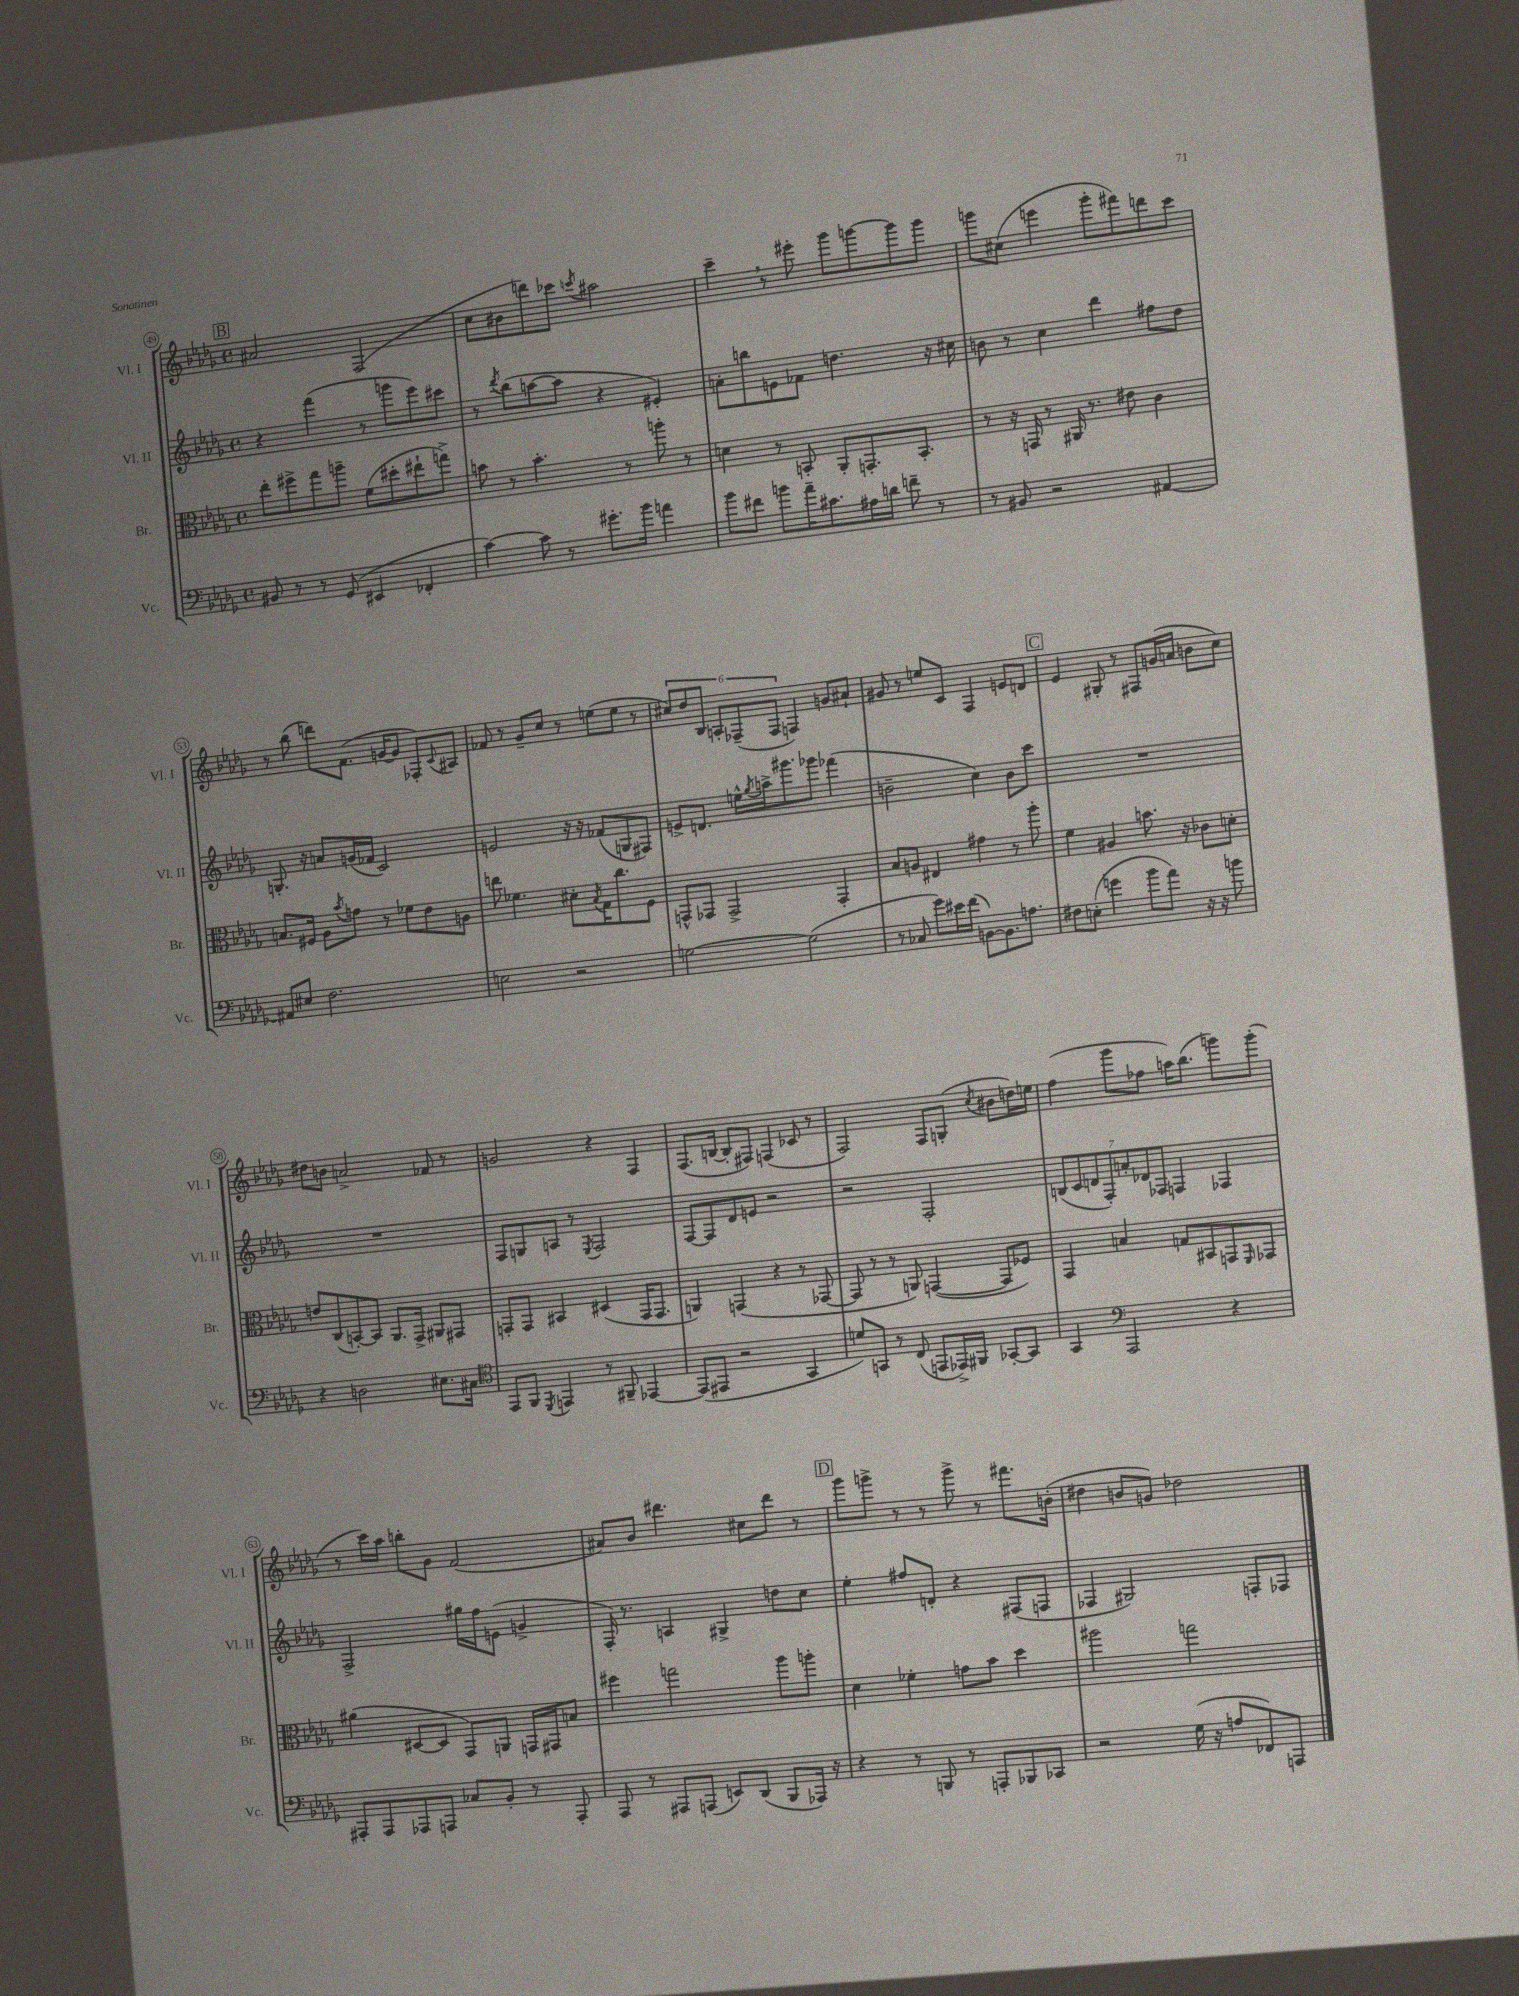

**kern	**kern	**kern	**kern
*staff4	*staff3	*staff2	*staff1
*clefF4	*clefC3	*clefG2	*clefG2
*k[b-e-a-d-g-]	*k[b-e-a-d-g-]	*k[b-e-a-d-g-]	*k[b-e-a-d-g-]
*M4/4	*M4/4	*M4/4	*M4/4
*met(c)	*met(c)	*met(c)	*met(c)
8BB#/	8ee-'\L	4r	2a#/
8r	8ff#^\	.	.
8r	8gg-\	(4fff\	.
(8GG-/	8aa~\J	.	.
4EE#/	(8f\L	8r	(2F/
.	8dd#'\	8ggg\L	.
4FF-'/	8ee#`\	8eee-\)	.
.	8gg^\J)	8ccc#\J	.
=	=	=	=
[4c\)	8b\	8r	8cc\L
.	.	8qddd-/	.
.	8r	(8bb-\L	8b#\
8c\]	4.b'\	[8aa\	8ddd\)
8r	.	8aa\]J	8ccc-\J
.	.	.	8qccc/
8.g#'\L	.	4r	2aa#\
.	8r	.	.
16b-\Jk	.	.	.
4a\	8aa'\	4e#'/)	.
.	8r	.	.
=	=	=	=
8b-\L	4d\	8a'\L	4ccc~\
8f#\J	.	8bb\	.
8b\L	8r	8e\	8r
16a-~\K	8BB'/	8f-\J	8eee#'\
8.c#\	.	.	.
.	8AA-'/L	4.dd\	8ggg-\L
16A#\L	8.GG'/	.	[8ggg\
16d\JJ	.	.	.
8f~\	.	.	8ggg\]
.	8.BB'/J	.	.
8r	.	16r	8ggg\J
.	.	16cc#\	.
=	=	=	=
8r	8r	8b\	8ggg\L
8BB#/	16r	8r	(8cc#\J
.	16GG/	.	.
2r	8r	4cc\	4eee\
.	16AA#/	.	.
.	8.r	.	.
.	.	4ddd-\	8ggg'\L
.	8e#\	.	8fff#\)
[4AA#/	4c\	8ff#\L	8ddd\
.	.	8dd-\J	8ccc\J
=	=	=	=
8AA#/]L	8.B/L	8.G'/	8r
8E#/J	.	.	(8bb-\
.	16F#/Jk	16r	.
2.F\	8A-\L	8a/L	8ddd\L)
.	8qb-/	.	.
.	8g\J	(16g/L	(8.f\J
.	.	16f-/JJ	.
.	8r	2c/)	.
.	.	.	[16g/LK
.	8f-\L	.	8g/]J
.	8e-\	.	8F-'/L)
.	.	.	8qqc/
.	8A\J	.	8A#/J
=	=	=	=
2E\	8ee\	2e/	8f-/
.	4.f-\	.	8r
.	.	.	8g-~/L
.	.	.	8cc/J
2r	8d#'\L	16r	8r
.	.	16r	.
.	8qB-/	.	.
.	16G-\K	(8f-/L	(8ee\L
.	8.cc\	.	.
.	.	8G/	8ee\J
.	8F\J	8F#/J)	8r
=	=	=	=
[2G\	8GG^^/L	8e^/L	12cc#/L)
.	.	.	12dd-/
.	8GG-/J	8.d/J	.
.	.	.	12B-/J
.	2GG-^/	.	12A'/L
.	.	16ee^^\LL	.
.	.	.	(12F-~/
.	.	8qgg-/	.
.	.	16aa^\J	.
.	.	.	12F-/J
.	.	8.ggg#\	.
(2G\]	.	.	4F/)
.	.	8ggg-\J	.
.	4GG-'/	(4fff-\	8g/L
.	.	.	8a#`/J
=	=	=	=
8r	8B-/L	2b~\	8g#/
8C-/	8A/J	.	8r
8g-\L)	4E#/	.	8ee/L
16e#\L	.	.	8c/J
(16f\JJ	.	.	.
[8BB\L)	4g#\	4cc\)	4F/
8.BB\]	.	.	.
.	8r	8b\L	8e/L
8.A\J	.	.	.
.	8aa-'\	8ccc\J	8d/J
=	=	=	=
8F#\L	4f\	1r	4e-/
(8E'\J	.	.	.
4g\	4A#/	.	8G#'/
.	.	.	8r
8b-\L	8.b\	.	8F#/L
8a-\J)	.	.	(16g/L
.	16r	.	16a/JJ
16r	8c-\L	.	8b\L
16r	.	.	.
8b\	8d'\J	.	8cc\J)
=	=	=	=
4r	8e/L	1r	8dd#\L
.	(8C/	.	8b\J
2D\	[8BB'/)	.	2a^/
.	8BB/]J	.	.
.	8.AA-/L	.	.
.	16GG-^/Jk	.	.
8.E#\L	8AA#/L	.	8f-/
.	8GG#/J	.	8r
16C#\Jk	.	.	.
=	=	=	=
*clefC4	*	*	*
8EE-/L	8GG'/L	8F/L	2g/
8FF/J	8GG/J	8G/	.
8qDD-/	.	.	.
4EE/	4BB#/	8A/J	.
.	.	8r	.
.	.	8qE-/	.
8r	(4D#/	2F/	4r
8FF#~/	.	.	.
[4EE-/	16GG/LK	.	4F/
.	8.GG/J	.	.
=	=	=	=
(8EE-/]L	4AA/)	[8F/L	(8.F/L
8EE#/J	.	8F/]	.
.	.	.	[16B/Jk
2r	(4GG/	8d-/	8B'/]L
.	.	8e/J	8F#/J)
.	4r	2r	(4F/
4GG-/	8r	.	8c-/
.	[8GG-/	.	8r
=	=	=	=
8d/L)	8GG-/]	2r	2F/)
8GG/J	8r	.	.
8r	8r	.	.
(8C/	8AA/)	.	.
8EE/L	([4GG/	2F'/	8F/L
16EE-^/L)	.	.	(8G'/J
16FF#/JJ	.	.	.
.	.	.	8qcc/
[8GG-'/L	8GG/]L	.	8b#\L
8GG-/]J	8F-/J)	.	16dd\L)
.	.	.	16ee\JJ
=	=	=	=
4GG-/	4GG-/	(14B/L	(4ff\
.	.	14c/	.
.	.	14d/	.
.	.	14F'/)	.
*clefF4	*	*	*
2AAA-/	4B/	.	8ggg-\L
.	.	14a'/	.
.	.	14d-/	.
.	.	.	8ff-\J
.	.	14F-/J	.
.	8G/L	4F/	16aa\LK)
.	.	.	(8.bb-\J
.	8BB#/	.	.
4r	8GG/	4F-/	8ggg\L)
.	16qqFF/	.	.
.	8GG-/J	.	(8ggg'\J
=	=	=	=
8AAA#'/L	(4a#\	2F^/	8r
8AAA#/	.	.	16ccc\LL)
.	.	.	16aa-\JJ
8AAA-/	[8D#/L	.	8bb'\L
8AAA/J	8D#/]J	.	8g-\J
8C-/L	8GG-/L)	16gg#\LL	(2f/
.	.	16ff\J	.
8BB-'/J	8AA/J	(8e\J	.
8r	16GG/LL	4g^/	.
.	16GG#/J	.	.
8AAA'/	8B/J	.	.
=	=	=	=
8AAA-/	4ff#\	16F'/)	8a#/L)
.	.	8.r	.
8r	.	.	8b-/J
8AAA#/L	2gg\	4A/	4.ddd#\
(8AAA/J	.	.	.
8EE/L)	.	4G#^/	.
(8DD-/J	.	.	8cc#\L
8BBB-/L	8aa-\L	8dd\L	8ddd#\J
16AAA-/Jk)	8aa'\J	8cc\J	8r
16r	.	.	.
=	=	=	=
4r	4d-\	4ee-'\	8ggg-\L
.	.	.	8ggg^\J
8r	4f-'\	8ff#/L	8r
8BBB/	.	8d'/J	8r
8r	8g\L	4r	8ggg^\
8AAA'/L	8b-\J	.	8r
8BBB-/	4dd-\	(8F#/L	8.fff#\L
8CC-/J	.	8F/J	.
.	.	.	(16b'\Jk
=	=	=	=
2r	2aa#\	4F-/	4dd#\
.	.	2G#/)	8b/L
.	.	.	8g/J)
(16G-\	2gg\	.	2dd-\
16r	.	.	.
8A/L	.	.	.
8FF-/)	.	8F'/L	.
8AAA/J	.	8F-/J	.
==	==	==	==
*-	*-	*-	*-
